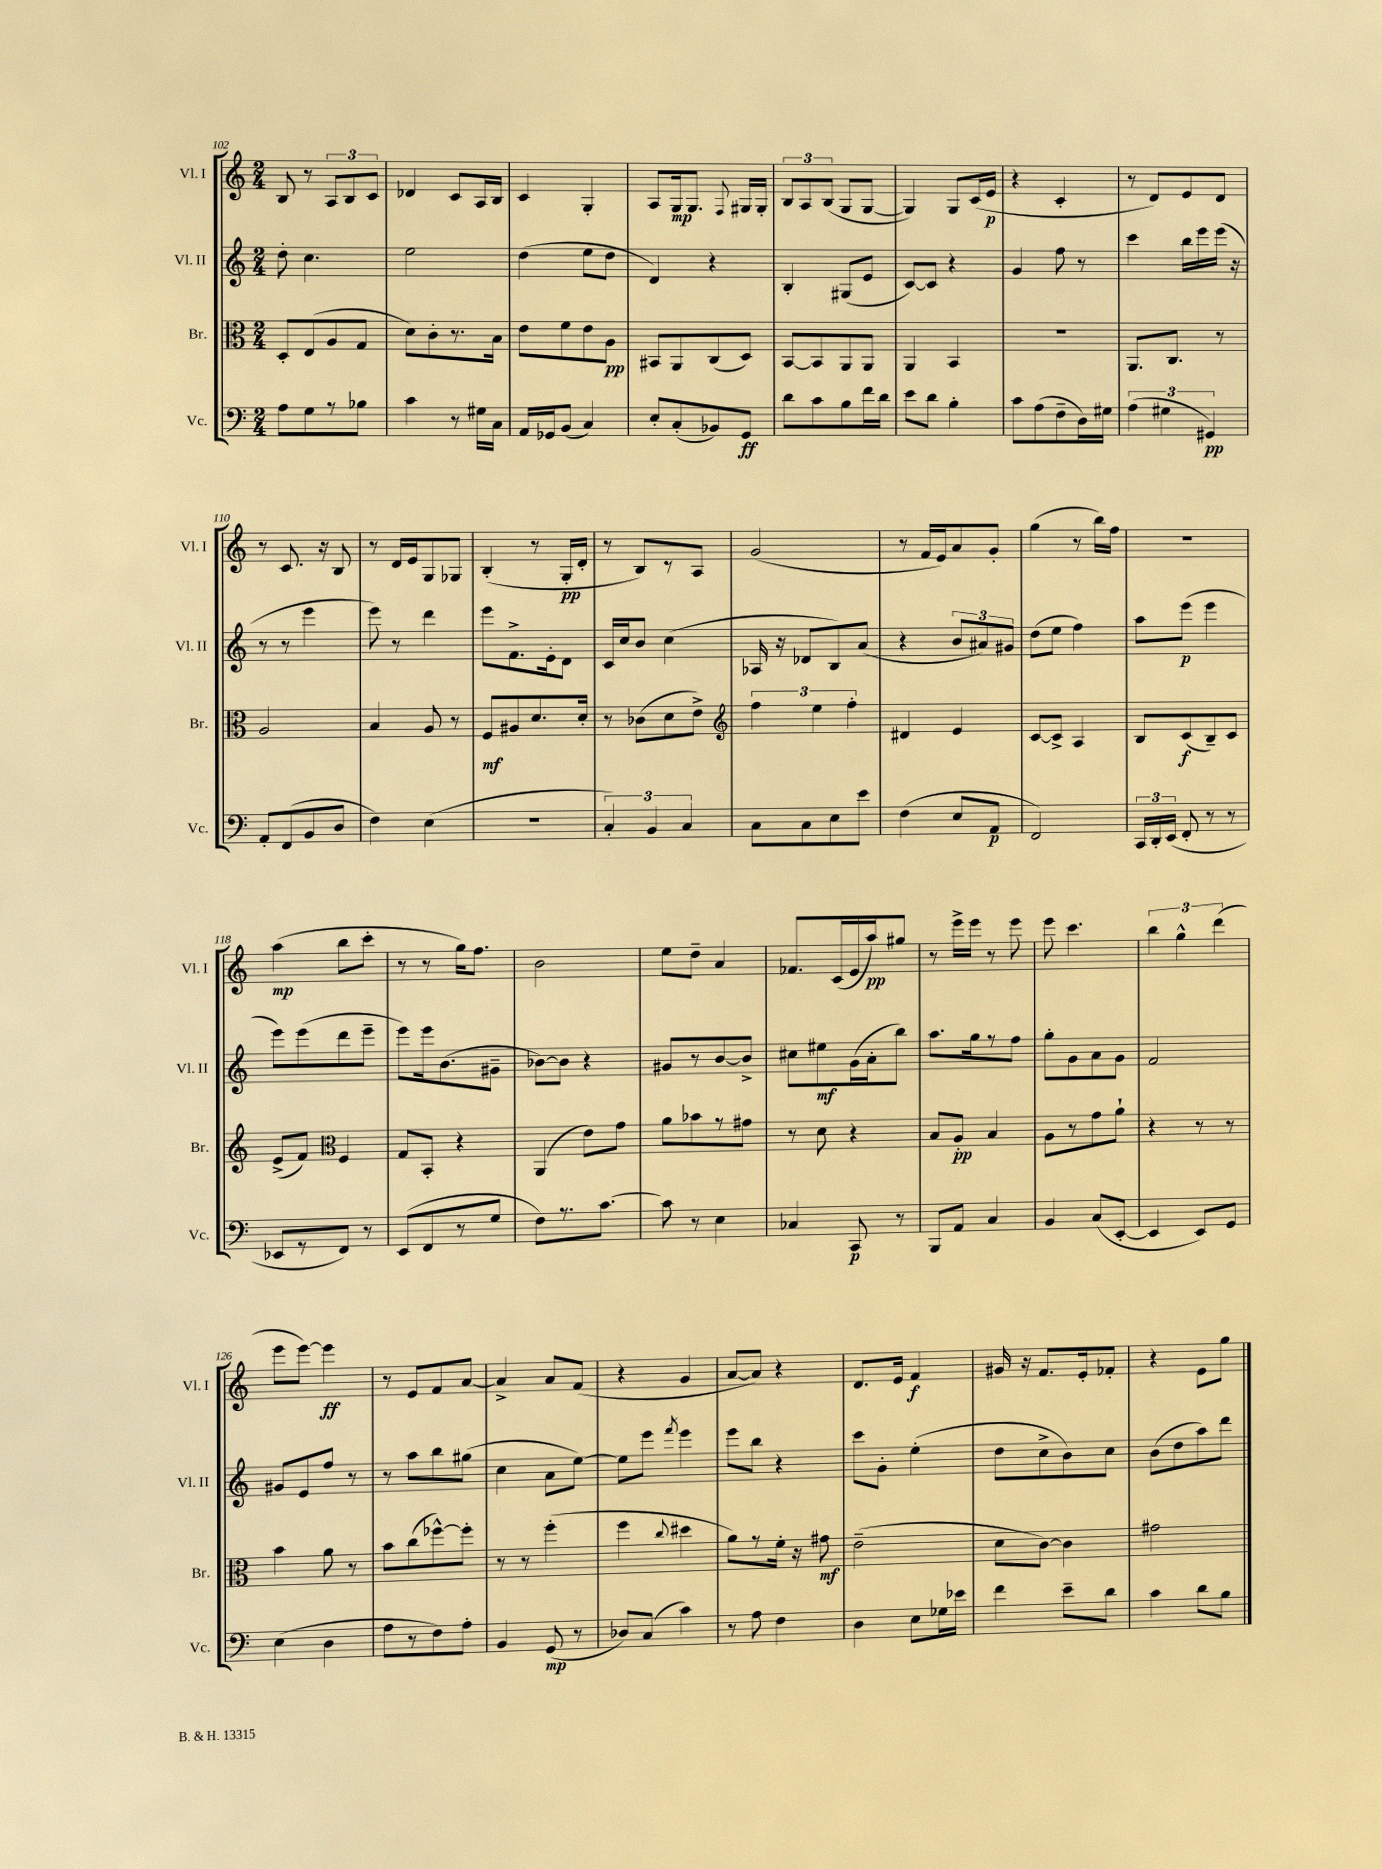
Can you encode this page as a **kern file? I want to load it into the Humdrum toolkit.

**kern	**kern	**kern	**kern
*staff4	*staff3	*staff2	*staff1
*clefF4	*clefC3	*clefG2	*clefG2
*k[]	*k[]	*k[]	*k[]
*M2/4	*M2/4	*M2/4	*M2/4
8A\L	8D'/L	8dd'\	8B/
8G\	(8E/	4.cc\	8r
8r	8A/	.	12A/L
.	.	.	12B/
8B-\J	8G/J	.	.
.	.	.	12c/J
=	=	=	=
4c\	8d\L)	2ee\	4d-/
.	8c'\	.	.
8r	8.r	.	8c/L
16G#\LL	.	.	16A/L
16C\JJ	16B\Jk	.	16B/JJ
=	=	=	=
16AA/LL	8e\L	(4dd\	4c/
16GG-/J	.	.	.
(8BB/J	8f\	.	.
4C/)	8e\	8ee\L	4G'/
.	8A\J	8dd\J	.
=	=	=	=
8E'/L	8BB#/L	4d/)	8A/L
(8C'/	8AA/	.	16G/k
.	.	.	8.G/J
8BB-/)	(8C/	4r	.
.	.	.	8qqF/
8GG/J	8D/J)	.	16G#/LL
.	.	.	16G#'/JJ
=	=	=	=
8d\L	[8BB/L	4B'/	12B/L
.	.	.	12A/
8c\	8BB/]	.	.
.	.	.	(12B/J
8B\	8AA/	(8G#/L	8G/L
16f\L	8AA/J	8e/J	[8G/J
16d\JJ	.	.	.
=	=	=	=
8e\L	4AA/	[8c/L)	4G/])
8d\J	.	8c/]J	.
4B'\	4BB/	4r	8G/L
.	.	.	(16c/L
.	.	.	16e/JJ
=	=	=	=
8c\L	2r	4g/	4r
(8A\	.	.	.
8F~\	.	8ff\	4c'/
16D\L)	.	8r	.
16G#\JJ	.	.	.
=	=	=	=
(6A\	8.AA/L	4ccc\	8r
.	.	.	8d/L)
6G#\	.	.	.
.	8.C/J	.	.
.	.	16bb\LL	8e/
.	.	16eee\	.
6GG#/)	.	.	.
.	8r	(16eee\JJ	8d/J
.	.	16r	.
=	=	=	=
8AA'/L	2A/	8r	8r
(8FF/	.	8r	8.c/
8BB/	.	4eee\	.
.	.	.	16r
8D/J	.	.	8B/
=	=	=	=
4F\)	4B/	8eee\)	8r
.	.	8r	16d/LL
.	.	.	16e/J
(4E\	8A/	4ddd\	8G/
.	8r	.	8G-/J
=	=	=	=
2r	8F/L	8eee\L	(4B'/
.	8A#/	8.f^\	.
.	8.d/	.	8r
.	.	16e'\k	.
.	.	8d\J	16G'/LL
.	16d'/Jk	.	16d'/JJ
=	=	=	=
6C'/)	8r	16c/LL	8r
.	.	16cc/J	.
.	(8c-\L	8b/J	8B/L)
6BB/	.	.	.
.	8d\	(4cc\	8r
6C/	.	.	.
.	8e^\J)	.	8A/J
=	=	=	=
*	*clefG2	*	*
8C\L	6ff\	16A-/	(2g/
.	.	16r	.
8C\	.	8d-/L	.
.	6ee\	.	.
8E\	.	8B/)	.
.	6ff'\	.	.
8e\J	.	(8a/J	.
=	=	=	=
(4F\	4d#/	4r	8r
.	.	.	16f/LL
.	.	.	16e/J)
8E/L	4e/	12b/L	8a/
.	.	12a#/)	.
8AA/J	.	.	8g'/J
.	.	12g#/J	.
=	=	=	=
2FF/)	[8c/L	(8dd\L	(4gg\
.	8c^/]J	8ee\J	.
.	4A/	4ff\)	8r
.	.	.	16bb\LL)
.	.	.	16ff\JJ
=	=	=	=
24CC/LL	8B/L	8aa\L	2r
24DD'/	.	.	.
(24EE/JJ	.	.	.
8FF'/	(8c/	(8eee\J	.
8r	8B~/)	4eee\	.
8r	8c/J	.	.
=	=	=	=
8EE-/L	(8e^/L	8eee\L)	(4aa\
8r	8f/J)	(8eee\	.
*	*clefC3	*	*
8FF/J)	4F/	8ddd\	8bb\L
8r	.	8eee~\J	8ccc'\J
=	=	=	=
(8EE/L	8G/L	8eee\L)	8r
8FF/	8BB'/J	16eee\k	8r
.	.	(8.b\	.
8r	4r	.	16gg\LK)
.	.	.	8.ff\J
8G/J	.	8g#~\J	.
=	=	=	=
8F\L)	(4AA/	[8b-\L)	2b\
8.r	.	8b-\]J	.
.	8e\L)	4r	.
[8.c\J	.	.	.
.	8g\J	.	.
=	=	=	=
8c\]	8a\L	8g#/L	8ee\L
8r	8b-\	8r	8dd~\J
4E\	8r	[8b/	4a/
.	8g#\J	8b^/]J	.
=	=	=	=
4C-/	8r	8cc#\L	8.f-/L
.	8d\	8ee#\	.
.	.	.	(16c/L
8CC/	4r	(16g\L	16e/
.	.	16a'\J	16aa/J)
8r	.	8bb\J)	8gg#/J
=	=	=	=
8BBB/L	8B/L	8.aa\L	8r
8AA/J	8A'/J	.	16eee^\LL
.	.	16gg\k	16eee\JJ
4C/	4B/	8r	8r
.	.	8ff\J	8eee\
=	=	=	=
4BB/	8A\L	8gg'\L	8eee\
.	8r	8g\	4.ccc\
(8C/L	8g\	8a\	.
[8EE'/J	8a`\J	8g\J	.
=	=	=	=
4EE/]	4r	2f/	6bb\
.	.	.	6gg^^\
8EE/L)	8r	.	.
.	.	.	(6ddd\
8GG/J	8r	.	.
=	=	=	=
(4E\	4b\	8g#/L	8eee\L
.	.	8e/	[8eee\J)
4D\	8a\	8ff/J	4eee\]
.	8r	8r	.
=	=	=	=
8A\L	8b\L	8r	8r
8r	(8cc\	8aa\L	8e/L
8F\)	[8ff-^^\)	8bb\	8f/
8A'\J	8ff-'\]J	(8gg#\J	[8a/J
=	=	=	=
4BB/	8r	4cc\	4a^/]
.	8r	.	.
(8GG/	(4ff'\	8a\L	8a/L
8r	.	[8ee\J)	(8f/J
=	=	=	=
8D-/L)	4ff\	8ee\]L	4r
(8C/J	.	8eee\J	.
.	8qqcc/	8qfff/	.
4c\)	4dd#\	4eee\	4g/
=	=	=	=
8r	8a\L)	8eee\L	[8a/L
8A\	8r	8bb\J	8a/]J)
4F\	16f'\Jk	4r	4r
.	16r	.	.
.	8g#\	.	.
=	=	=	=
4D\	(2e~\	8ccc\L	8.d/L
.	.	8g'\J	.
.	.	.	16e/Jk
8E\L	.	(4ee'\	4f/
16G-\L	.	.	.
16e-\JJ	.	.	.
=	=	=	=
4f\	8d\L	8dd\L	16g#/
.	.	.	16r
.	[8c\J)	8cc^\	8.f/L
8e~\L	4c\]	8b\)	.
.	.	.	16e'/k
8d\J	.	8cc\J	8f-'/J
=	=	=	=
4c\	2g#\	(8b\L	4r
.	.	8dd\	.
8d\L	.	8aa\)	8e\L
8B\J	.	8ddd\J	8gg\J
==	==	==	==
*-	*-	*-	*-
